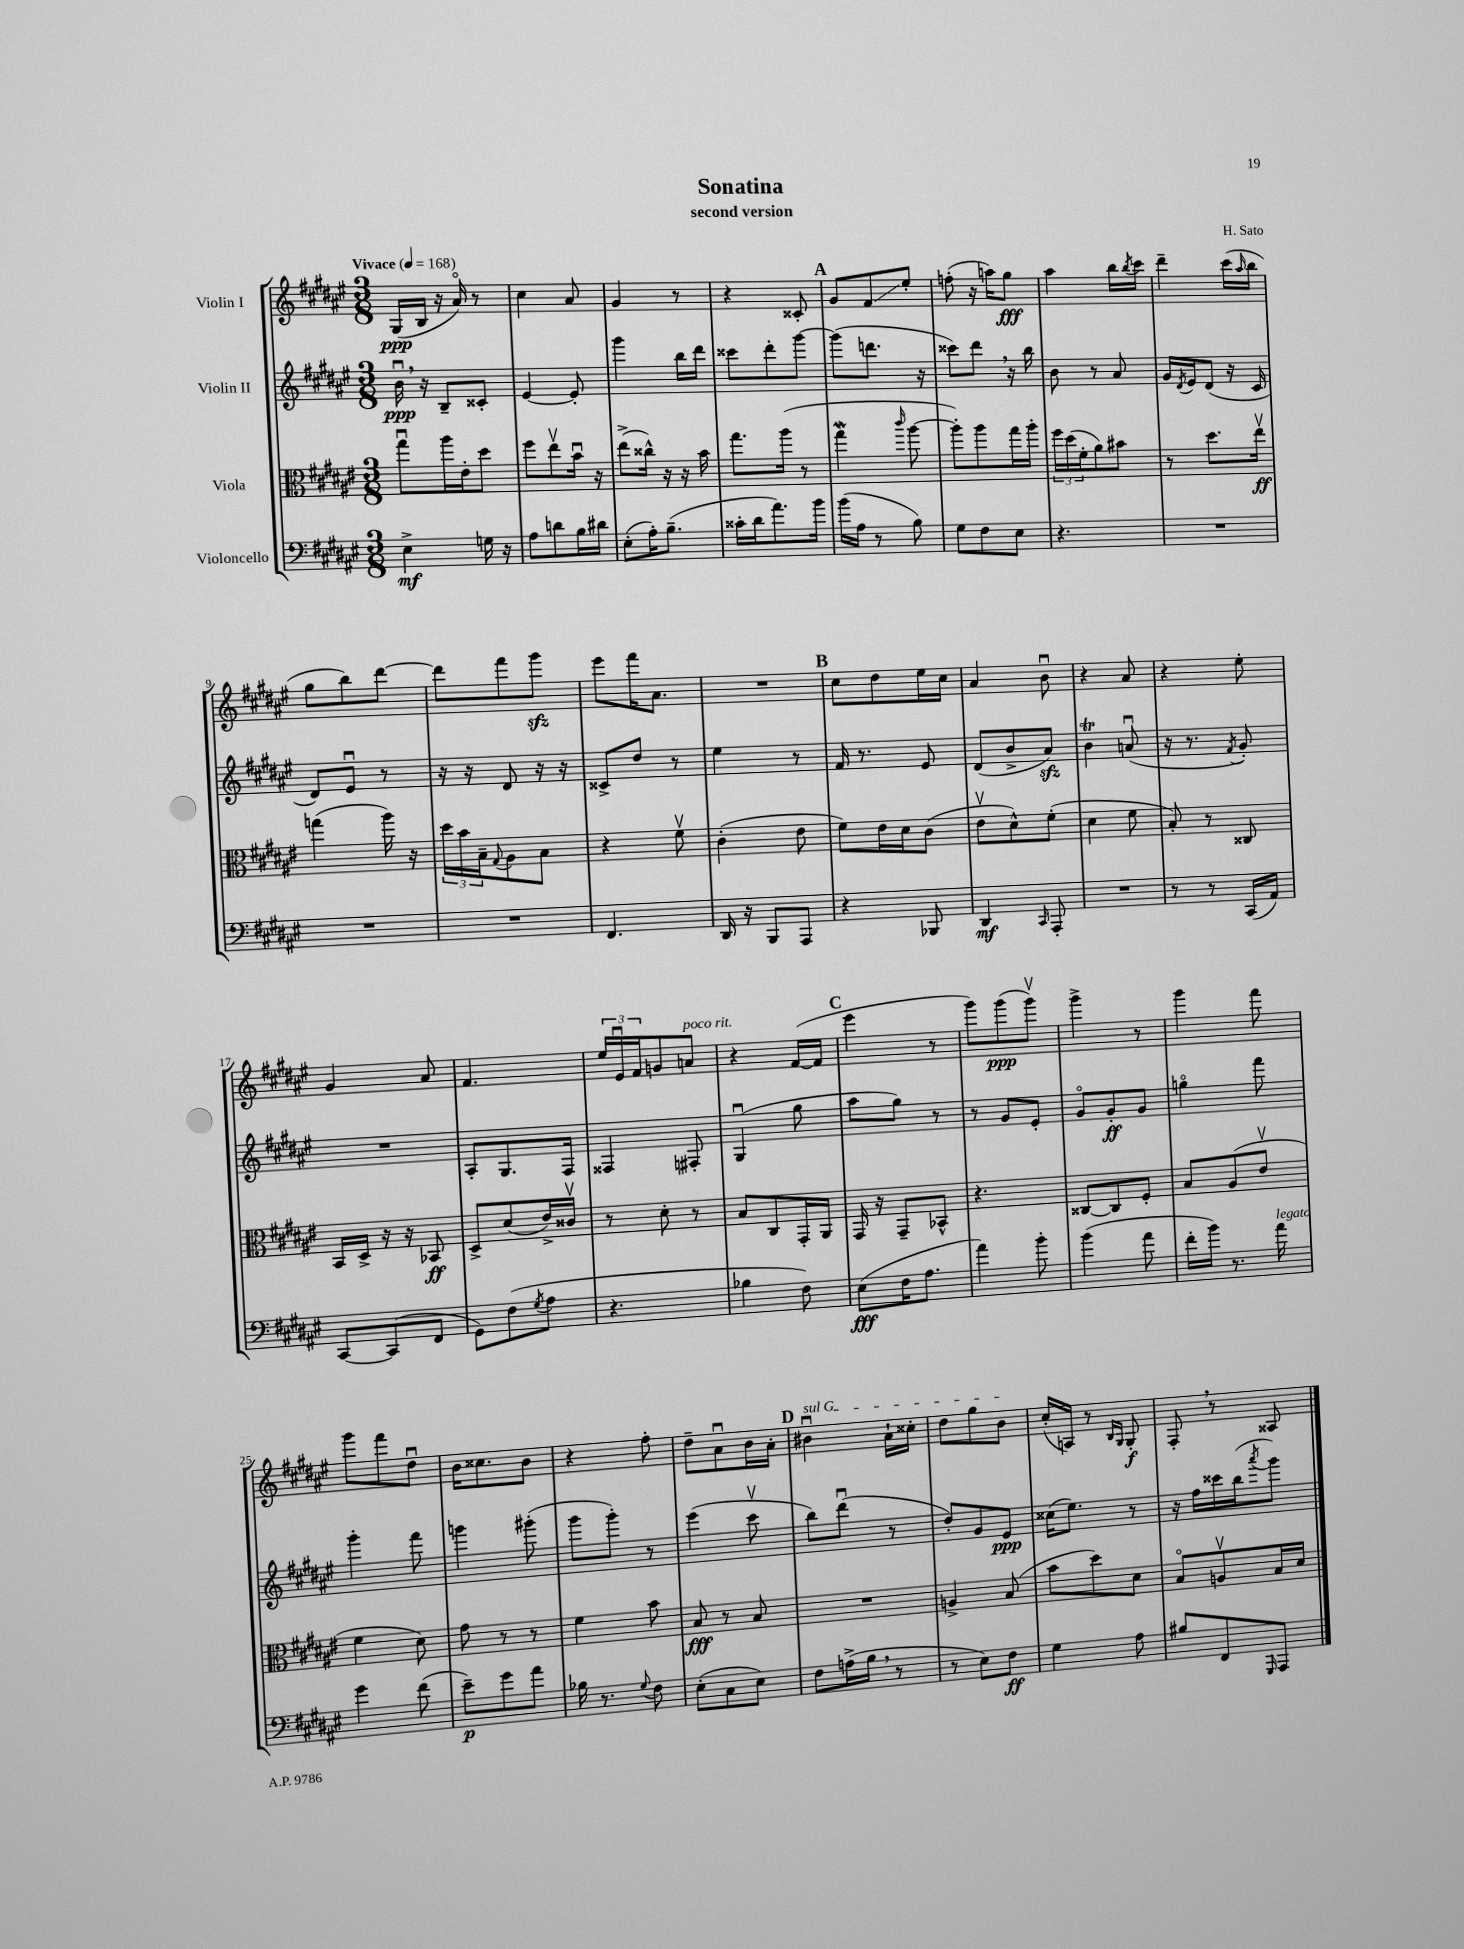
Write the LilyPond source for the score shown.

\header { title = "Sonatina" composer = "H. Sato" subtitle = "second version" }
<<
\new StaffGroup <<
\new Staff = "s0" \with { instrumentName = "Violin I" } {
    \clef treble \key fis \major \numericTimeSignature \time 3/8 \tempo "Vivace" 4 = 168
    gis16\ppp( b16 r16 ais'16\flageolet) r8 |
    cis''4 ais'8 |
    gis'4 r8 |
    r4 cisis'8-. |
    \mark \markup { \bold "A" } gis'8 fis'8\glissando eis''8-. |
    f''8-.( r16 a''16) gis''8\fff |
    ais''4 b''16 \acciaccatura { b''8 } cis'''16 |
    dis'''4-- cis'''16( \grace { ais''16 } b''16 |
    gis''8 b''8) dis'''8~ |
    dis'''8 fis'''8 gis'''8\sfz |
    eis'''8 fis'''16 ais'8. |
    R4. |
    \mark \markup { \bold "B" } cis''8 dis''8 eis''16 cis''16 |
    ais'4 b'8\downbow |
    r4 ais'8 |
    r4 eis''8-. |
    gis'4 ais'8 |
    fis'4. |
    \tuplet 3/2 { eis''16 eis'16\downbow fis'16 } g'8 a'8^\markup { \italic "poco rit." } |
    r4 fis'16~( fis'16 |
    \mark \markup { \bold "C" } eis'''4 r8 |
    gis'''8) gis'''8\ppp( gis'''8\upbow) |
    gis'''4-> r8 |
    gis'''4 fis'''8 |
    gis'''8 fis'''8 dis''8\downbow |
    b'16 cisis''8. b'8 |
    r4 fis''8-. |
    dis''8-- ais'8\downbow b'16 ais'16-. |
    \mark \markup { \bold "D" } \once \override TextSpanner.bound-details.left.text = \markup { \italic "sul G" } bis'4\downbow\startTextSpan ais'16-! cisis''16-. |
    dis''8 gis''8 b'8\stopTextSpan |
    cis''16-.( a16) r8 \grace { b16 gis16 } gis8-.\f |
    fis8-. \breathe r8 aisis8 \bar "|." |
}
\new Staff = "s1" \with { instrumentName = "Violin II" } {
    \clef treble \key fis \major \numericTimeSignature \time 3/8
    b'16\downbow\ppp \breathe r16 b8-- cisis'8-. |
    eis'4~ eis'8-. |
    gis'''4 b''16 dis'''16 |
    cisis'''8 dis'''8-. gis'''8~ |
    \mark \markup { \bold "A" } gis'''8( d'''8. r16 |
    cisis'''8) dis'''8 \breathe r16 b''16 |
    b'8 r8 ais'8 |
    gis'16 \acciaccatura { dis'8 } eis'16 dis'8( r16 cis'16 |
    dis'8) eis'8\downbow r8 |
    r16 r16 dis'8 r16 r16 |
    cisis'8-> dis''8 r8 |
    eis''4 r8 |
    \mark \markup { \bold "B" } fis'16 r8. eis'8 |
    dis'8( b'8-> ais'8\sfz) |
    b'4\trill a'8\downbow( |
    r16 r8. \acciaccatura { fis'8 } gis'8-.) |
    R4. |
    ais8-. gis8. fis16 |
    fisis4 fis8-. |
    gis4\downbow( gis''8 |
    \mark \markup { \bold "C" } ais''8 gis''8) r8 |
    r8 gis'8 eis'8-. |
    gis'8\flageolet gis'8-.\ff gis'8 |
    g''4\flageolet fis'''8 |
    gis'''4-. fis'''8 |
    g'''4 gis'''8-.( |
    gis'''8 gis'''8-.) r8 |
    eis'''4( cis'''8\upbow |
    \mark \markup { \bold "D" } b''8) dis'''8\downbow( r8 |
    dis''8-.) gis'8 eis'8\ppp |
    cisis''16( eis''8.) r8 |
    r16 fis''16 cisis'''16 b''16( \acciaccatura { ais'''8 } gis'''8) \bar "|." |
}
\new Staff = "s2" \with { instrumentName = "Viola" } {
    \clef alto \key fis \major \numericTimeSignature \time 3/8
    gis''8\downbow ais''16 eis'16-. dis''8 |
    fis''8 eis''8\upbow b'16\downbow r16 |
    eis''8->( cisis''16-^) r16 r16 b'16 |
    gis''8. ais''16( r8 |
    \mark \markup { \bold "A" } gis''4\mordent \grace { cis'''16 } ais''8~ |
    ais''8-.) ais''8 gis''16 ais''16-. |
    \tuplet 3/2 { fis''16 dis''16( fis'16-. } ais'8) bis'8 |
    r8 dis''8. eis''16\upbow\ff |
    g''4( ais''16) r16 |
    \tuplet 3/2 { dis''16 b'16 b16-- } \appoggiatura { gis8 } ais8 b8 |
    r4 fis'8\upbow |
    cis'4-.( eis'8 |
    \mark \markup { \bold "B" } fis'8) eis'16 dis'16 cis'8( |
    eis'8\upbow dis'8-^) fis'8-.( |
    dis'4 fis'8 |
    b8-.) r8 cisis8 |
    b,16 dis16-> r16 r16 bes,8\ff |
    dis8-> dis'8( eis'16->) cisis'16\upbow |
    r8 dis'8-. r8 |
    b8 cis8 gis,16-. ais,16 |
    \mark \markup { \bold "C" } gis,16 r16 gis,8-- bes,8-^ |
    r4. |
    cisis8~ cisis8 fis8-. |
    b8 ais8( eis'8\upbow |
    fis'4 dis'8) |
    gis'8 r8 r8 |
    fis'4 b'8 |
    b8\fff r8 b8 |
    \mark \markup { \bold "D" } R4. |
    a4-> b8( |
    b'8 dis''8) dis'8 |
    b8\flageolet a8\upbow b16 dis'16 \bar "|." |
}
\new Staff = "s3" \with { instrumentName = "Violoncello" } {
    \clef bass \key fis \major \numericTimeSignature \time 3/8
    eis4->\mf g16 r16 |
    ais8 d'8 b16 dis'16 |
    eis8-.( ais16-.) b8.--( |
    cisis'16-. dis'16 ais'8.) b'16 |
    \mark \markup { \bold "A" } b'16( ais16 r8 b8) |
    gis8 fis8 eis8 |
    r4. |
    R4. |
    R4. |
    R4. |
    fis,4. |
    dis,16 r16 b,,8 ais,,8 |
    \mark \markup { \bold "B" } r4 bes,,8 |
    dis,4\mf \grace { cis,16 } ais,,8-. |
    R4. |
    r8 r8 cis,16( ais,16) |
    cis,8~ cis,8( fis,8 |
    gis,8) fis8( \acciaccatura { gis8 } ais8 |
    r4. |
    bes4 fis8) |
    \mark \markup { \bold "C" } eis8\fff( fis16 ais8. |
    ais'4) b'8-. |
    b'4( ais'8 |
    fis'16-. b'16) r8. ais'16^\markup { \italic "legato" } |
    gis'4 fis'8( |
    eis'8--\p) gis'8 ais'8 |
    bes16 r8. \appoggiatura { gis8 } fis8 |
    eis8-.( cis8 eis8) |
    \mark \markup { \bold "D" } fis8 a16->( b16 \breathe r8 |
    r8 eis8) fis8\ff |
    gis4 ais8 |
    bis8 fis,8 \grace { gis,,16 } ais,,8 \bar "|." |
}
>>
>>
